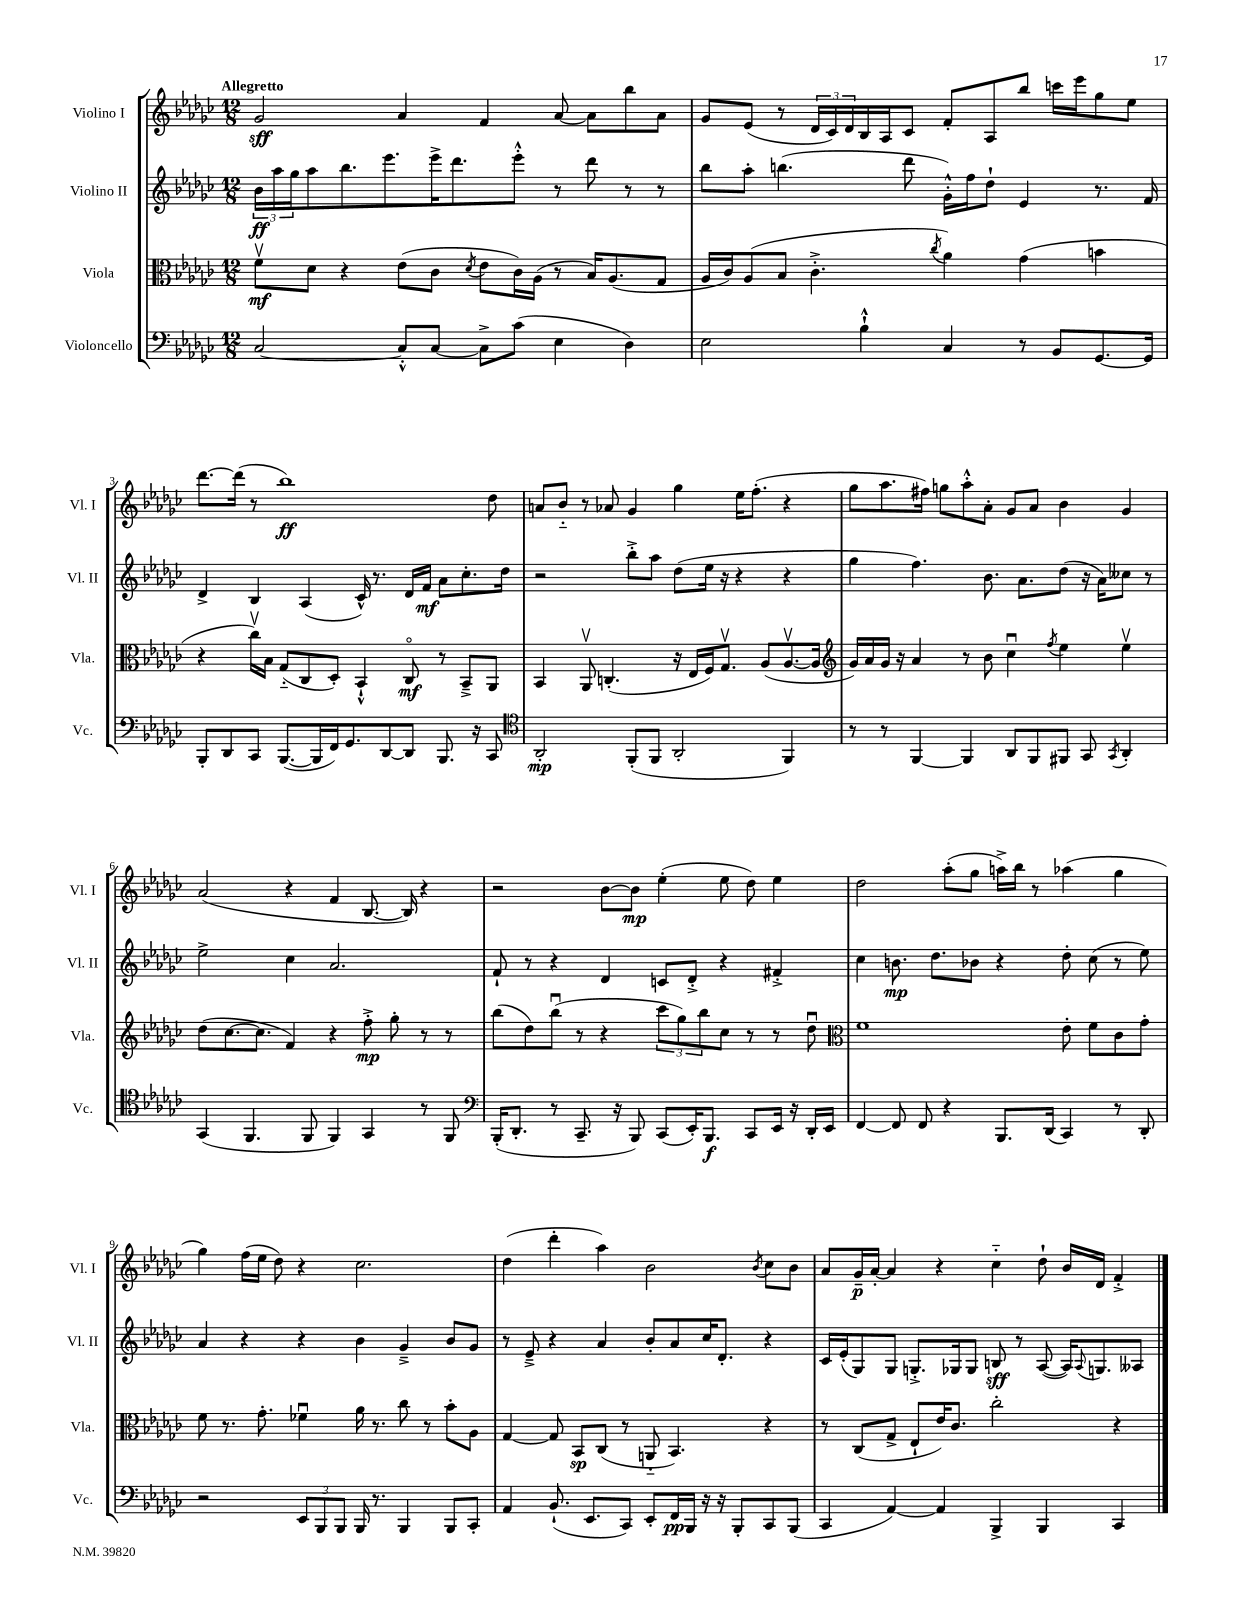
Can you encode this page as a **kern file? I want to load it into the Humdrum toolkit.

**kern	**dynam	**kern	**dynam	**kern	**dynam	**kern	**dynam
*part4	*part4	*part3	*part3	*part2	*part2	*part1	*part1
*staff4	*staff4	*staff3	*staff3	*staff2	*staff2	*staff1	*staff1
*I"Violoncello	*	*I"Viola	*	*I"Violino II	*	*I"Violino I	*
*I'Vc.	*	*I'Vla.	*	*I'Vl. II	*	*I'Vl. I	*
*clefF4	*	*clefC3	*	*clefG2	*	*clefG2	*
*k[b-e-a-d-g-c-]	*	*k[b-e-a-d-g-c-]	*	*k[b-e-a-d-g-c-]	*	*k[b-e-a-d-g-c-]	*
*M12/8	*	*M12/8	*	*M12/8	*	*M12/8	*
=1	=1	=1	=1	=1	=1	=1	=1
!	!	!	!	!	!	!LO:TX:a:B:t=Allegretto	!
[2C-/	.	8fv\L	mf	24b-\LL	ff	2g-/	sff
.	.	.	.	24aa-\	.	.	.
.	.	.	.	24gg-\J	.	.	.
.	.	8d-\J	.	8aa-\	.	.	.
.	.	4r	.	8.bb-\	.	.	.
.	.	.	.	8.eee-\	.	.	.
8C-'^^/L]	.	(8e-\L	.	.	.	4a-/	.
[8C-/J	.	8c-\J	.	16eee-^\K	.	.	.
.	.	.	.	8.ddd-\	.	.	.
.	.	8qd-/	.	.	.	.	.
8C-^\L]	.	8e-\L	.	.	.	4f/	.
(8c-\J	.	16c-\L)	.	8eee-'^^\J	.	.	.
.	.	(16A-\JJ	.	.	.	.	.
4E-\	.	8r	.	8r	.	[8a-/	.
.	.	16B-/KL)	.	8ddd-\	.	8a-\L]	.
.	.	(8.A-/	.	.	.	.	.
4D-\)	.	.	.	8r	.	8bb-\	.
.	.	8G-/J	.	8r	.	8a-\J	.
=2	=2	=2	=2	=2	=2	=2	=2
2E-\	.	16A-/LL	.	8bb-\L	.	8g-/L	.
.	.	16c-/J)	.	.	.	.	.
.	.	(8A-/	.	8aa-'\J	.	(8e-/J	.
.	.	8B-/J	.	(4.bbn\	.	8r	.
.	.	4.c-'^\	.	.	.	24d-/LL	.
.	.	.	.	.	.	24c-/)	.
.	.	.	.	.	.	24d-/	.
4B-`^^\	.	.	.	.	.	16B-/	.
.	.	.	.	.	.	16A-/J	.
.	.	.	.	8ddd-\	.	8c-/J	.
.	.	8qcc-/	.	.	.	.	.
4C-/	.	4a-\)	.	16g-'^^\LL)	.	8f'/L	.
.	.	.	.	16ff\J	.	.	.
.	.	.	.	8dd-`\J	.	8A-/	.
8r	.	(4g-\	.	4e-/	.	8bb-/J	.
8BB-/L	.	.	.	.	.	16cccn\LL	.
.	.	.	.	.	.	16eee-\J	.
[8.GG-/	.	4bn\	.	8.r	.	8gg-\	.
.	.	.	.	.	.	8ee-\J	.
16GG-/Jk]	.	.	.	16f/	.	.	.
!!LO:LB:g=z
=3	=3	=3	=3	=3	=3	=3	=3
8BBB-'/L	.	4r	.	4d-^/	.	[8.ddd-\L	.
8DD-/	.	.	.	.	.	.	.
.	.	.	.	.	.	(16ddd-\Jk]	.
8CC-/J	.	16cc-v\LL)	.	4B-/	.	8r	.
.	.	16B-\JJ	.	.	.	.	.
([8.BBB-/L	.	(8G-/L	.	.	.	1bb-)	ff
.	.	8C-/	.	(4A-/	.	.	.
16BBB-/L]	.	.	.	.	.	.	.
16FF/J)	.	8D-'/J)	.	.	.	.	.
8.GG-/	.	.	.	.	.	.	.
.	.	4BB-`^^/	.	16c-^^/)	.	.	.
.	.	.	.	8.r	.	.	.
[8DD-/	.	.	.	.	.	.	.
8DD-/J]	.	8C-/	mf	16d-/LL	.	.	.
.	.	.	.	16f/JJ	mf	.	.
8.BBB-/	.	8r	.	8a-\L	.	.	.
.	.	8BB-~^/L	.	8.cc-'\	.	.	.
16r	.	.	.	.	.	.	.
8CC-/	.	8AA-/J	.	.	.	8dd-\	.
.	.	.	.	16dd-\Jk	.	.	.
=4	=4	=4	=4	=4	=4	=4	=4
*clefC4	*	*	*	*	*	*	*
2AA-'/	mp	4BB-/	.	2r	.	8an/L	.
.	.	.	.	.	.	8b-/J	.
.	.	8AA-v/	.	.	.	8r	.
.	.	(4.Cn'/	.	.	.	8a-X/	.
(8FF'/L	.	.	.	8bb-'^\L	.	4g-/	.
8FF/J	.	.	.	8aa-\J	.	.	.
2AA-'/	.	16r	.	(8dd-\L	.	4gg-\	.
.	.	16E-/LL	.	.	.	.	.
.	.	16F/J)	.	16ee-\Jk	.	.	.
.	.	8.G-v/J	.	16r	.	.	.
.	.	.	.	4r	.	16ee-\KL	.
.	.	.	.	.	.	(8.ff'\J	.
.	.	(8A-/L	.	.	.	.	.
4FF/)	.	[8.A-v/	.	4r	.	4r	.
.	.	16A-/Jk]	.	.	.	.	.
=5	=5	=5	=5	=5	=5	=5	=5
*	*	*clefG2	*	*	*	*	*
8r	.	16g-/LL)	.	4gg-\	.	8gg-\L	.
.	.	16a-/	.	.	.	.	.
8r	.	16g-/JJ	.	.	.	8.aa-\	.
.	.	16r	.	.	.	.	.
[4FF/	.	4a-/	.	4.ff\)	.	.	.
.	.	.	.	.	.	16ff#X\Jk)	.
.	.	.	.	.	.	8ggn\L	.
4FF/]	.	8r	.	.	.	8aa-'^^\	.
.	.	8b-\	.	8.b-\	.	8a-'\J	.
8AA-/L	.	4cc-u\	.	.	.	8g-/L	.
.	.	.	.	8.a-\L	.	.	.
8FF/	.	.	.	.	.	8a-/J	.
.	.	8qff/	.	.	.	.	.
8FF#X/J	.	4ee-\	.	(8dd-\J	.	4b-\	.
8GG-/	.	.	.	16r	.	.	.
.	.	.	.	16a-\KL)	.	.	.
8qGG-/	.	.	.	.	.	.	.
4AA-'/	.	4ee-v\	.	8cc--X\J	.	4g-/	.
.	.	.	.	8r	.	.	.
!!LO:LB:g=z
=6	=6	=6	=6	=6	=6	=6	=6
(4GG-/	.	(8dd-\L	.	2ee-^\	.	(2a-/	.
.	.	[8.cc-\	.	.	.	.	.
4.FF/	.	.	.	.	.	.	.
.	.	8.cc-\J]	.	.	.	.	.
.	.	4f/)	.	4cc-\	.	4r	.
8FF/	.	.	.	.	.	.	.
4FF/)	.	4r	.	2.a-/	.	4f/	.
4GG-/	.	8ff'^\	mp	.	.	[8.B-/	.
.	.	8gg-'\	.	.	.	.	.
.	.	.	.	.	.	16B-/])	.
8r	.	8r	.	.	.	4r	.
8FF/	.	8r	.	.	.	.	.
=7	=7	=7	=7	=7	=7	=7	=7
*clefF4	*	*	*	*	*	*	*
(16BBB-'/KL	.	(8bb-\L	.	8f`/	.	2r	.
8.DD-'/J	.	.	.	.	.	.	.
.	.	8dd-\)	.	8r	.	.	.
8r	.	(8bb-u\J	.	4r	.	.	.
8.CC-~/	.	8r	.	.	.	.	.
.	.	4r	.	4d-/	.	[8b-\L	.
16r	.	.	.	.	.	.	.
8BBB-/)	.	.	.	.	.	8b-\J]	mp
(8CC-/L	.	12ccc-\L	.	8cn/L	.	(4ee-'\	.
.	.	12gg-\)	.	.	.	.	.
16EE-'/K)	.	.	.	8d-'^/J	.	.	.
.	.	12bb-\	.	.	.	.	.
8.BBB-/J	f	.	.	.	.	.	.
.	.	8cc-\J	.	4r	.	8ee-\	.
8CC-/L	.	8r	.	.	.	8dd-\)	.
16EE-/Jk	.	8r	.	4f#X'^/	.	4ee-\	.
16r	.	.	.	.	.	.	.
16DD-'/LL	.	8dd-u\	.	.	.	.	.
16EE-/JJ	.	.	.	.	.	.	.
=8	=8	=8	=8	=8	=8	=8	=8
*	*	*clefC3	*	*	*	*	*
[4FF/	.	1f	.	4cc-\	.	2dd-\	.
8FF/]	.	.	.	8.bn\	mp	.	.
8FF/	.	.	.	.	.	.	.
.	.	.	.	8.dd-\L	.	.	.
4r	.	.	.	.	.	(8aa-'\L	.
.	.	.	.	8b-X\J	.	8gg-\J	.
8.BBB-/L	.	.	.	4r	.	16aan^\LL)	.
.	.	.	.	.	.	16bb-\JJ	.
.	.	.	.	.	.	8r	.
(16DD-/Jk	.	.	.	.	.	.	.
4CC-/)	.	8e-'\	.	8dd-'\	.	(4aa-X\	.
.	.	8f\L	.	(8cc-\	.	.	.
8r	.	8c-\	.	8r	.	4gg-\	.
8DD-'/	.	8g-'\J	.	8ee-\)	.	.	.
!!LO:LB:g=z
=9	=9	=9	=9	=9	=9	=9	=9
2r	.	8f\	.	4a-/	.	4gg-\)	.
.	.	8.r	.	.	.	.	.
.	.	.	.	4r	.	(16ff\LL	.
.	.	8.g-'\	.	.	.	16ee-\JJ	.
.	.	.	.	.	.	8dd-\)	.
12EE-/L	.	4f-Xu\	.	4r	.	4r	.
12BBB-/	.	.	.	.	.	.	.
12BBB-/J	.	.	.	.	.	.	.
16BBB-/	.	16a-\	.	4b-\	.	2.cc-\	.
8.r	.	8.r	.	.	.	.	.
4BBB-/	.	8cc-\	.	4g-~^/	.	.	.
.	.	8r	.	.	.	.	.
8BBB-/L	.	8b-'\L	.	8b-/L	.	.	.
8CC-'/J	.	8A-\J	.	8g-/J	.	.	.
=10	=10	=10	=10	=10	=10	=10	=10
4AA-/	.	[4G-/	.	8r	.	(4dd-\	.
.	.	.	.	8e-~^/	.	.	.
(8.BB-`/	.	8G-/]	.	4r	.	4ddd-'\	.
.	.	8BB-/L	sp	.	.	.	.
8.EE-/L	.	.	.	.	.	.	.
.	.	(8C-/J	.	4a-/	.	4aa-\)	.
8CC-/J)	.	8r	.	.	.	.	.
8EE-'/L	.	8AAn/	.	8b-'/L	.	2b-\	.
16FF/L	pp	4.BB-/)	.	8a-/	.	.	.
16BBB-/JJ	.	.	.	.	.	.	.
16r	.	.	.	16cc-/K	.	.	.
16r	.	.	.	8.d-'/J	.	.	.
8BBB-'/L	.	.	.	.	.	.	.
.	.	.	.	.	.	8qb-/	.
8CC-/	.	4r	.	4r	.	8cc-\L	.
(8BBB-/J	.	.	.	.	.	8b-\J	.
=11	=11	=11	=11	=11	=11	=11	=11
4CC-/	.	8r	.	16c-/LL	.	8a-/L	.
.	.	.	.	(16e-'/J	.	.	.
.	.	(8C-/L	.	8G-/)	.	16g-~/L	p
.	.	.	.	.	.	[16a-'/JJ	.
[4AA-/)	.	8G-^/J	.	8G-/J	.	4a-/]	.
.	.	8E-`/L	.	8.Gn'^/L	.	.	.
4AA-/]	.	16e-/K)	.	.	.	4r	.
.	.	8.c-/J	.	16G-X/k	.	.	.
.	.	.	.	8G-/J	.	.	.
4BBB-^/	.	2cc-'\	.	8Bn/	sff	4cc-\	.
.	.	.	.	8r	.	.	.
4BBB-/	.	.	.	([8A-/	.	8dd-`\	.
.	.	.	.	16A-/KL])	.	16b-/LL	.
.	.	.	.	8qqA-/	.	.	.
.	.	.	.	8.Gn/	.	16d-/JJ	.
4CC-/	.	4r	.	.	.	4f'^/	.
.	.	.	.	8A--X/J	.	.	.
==	==	==	==	==	==	==	==
*-	*-	*-	*-	*-	*-	*-	*-
